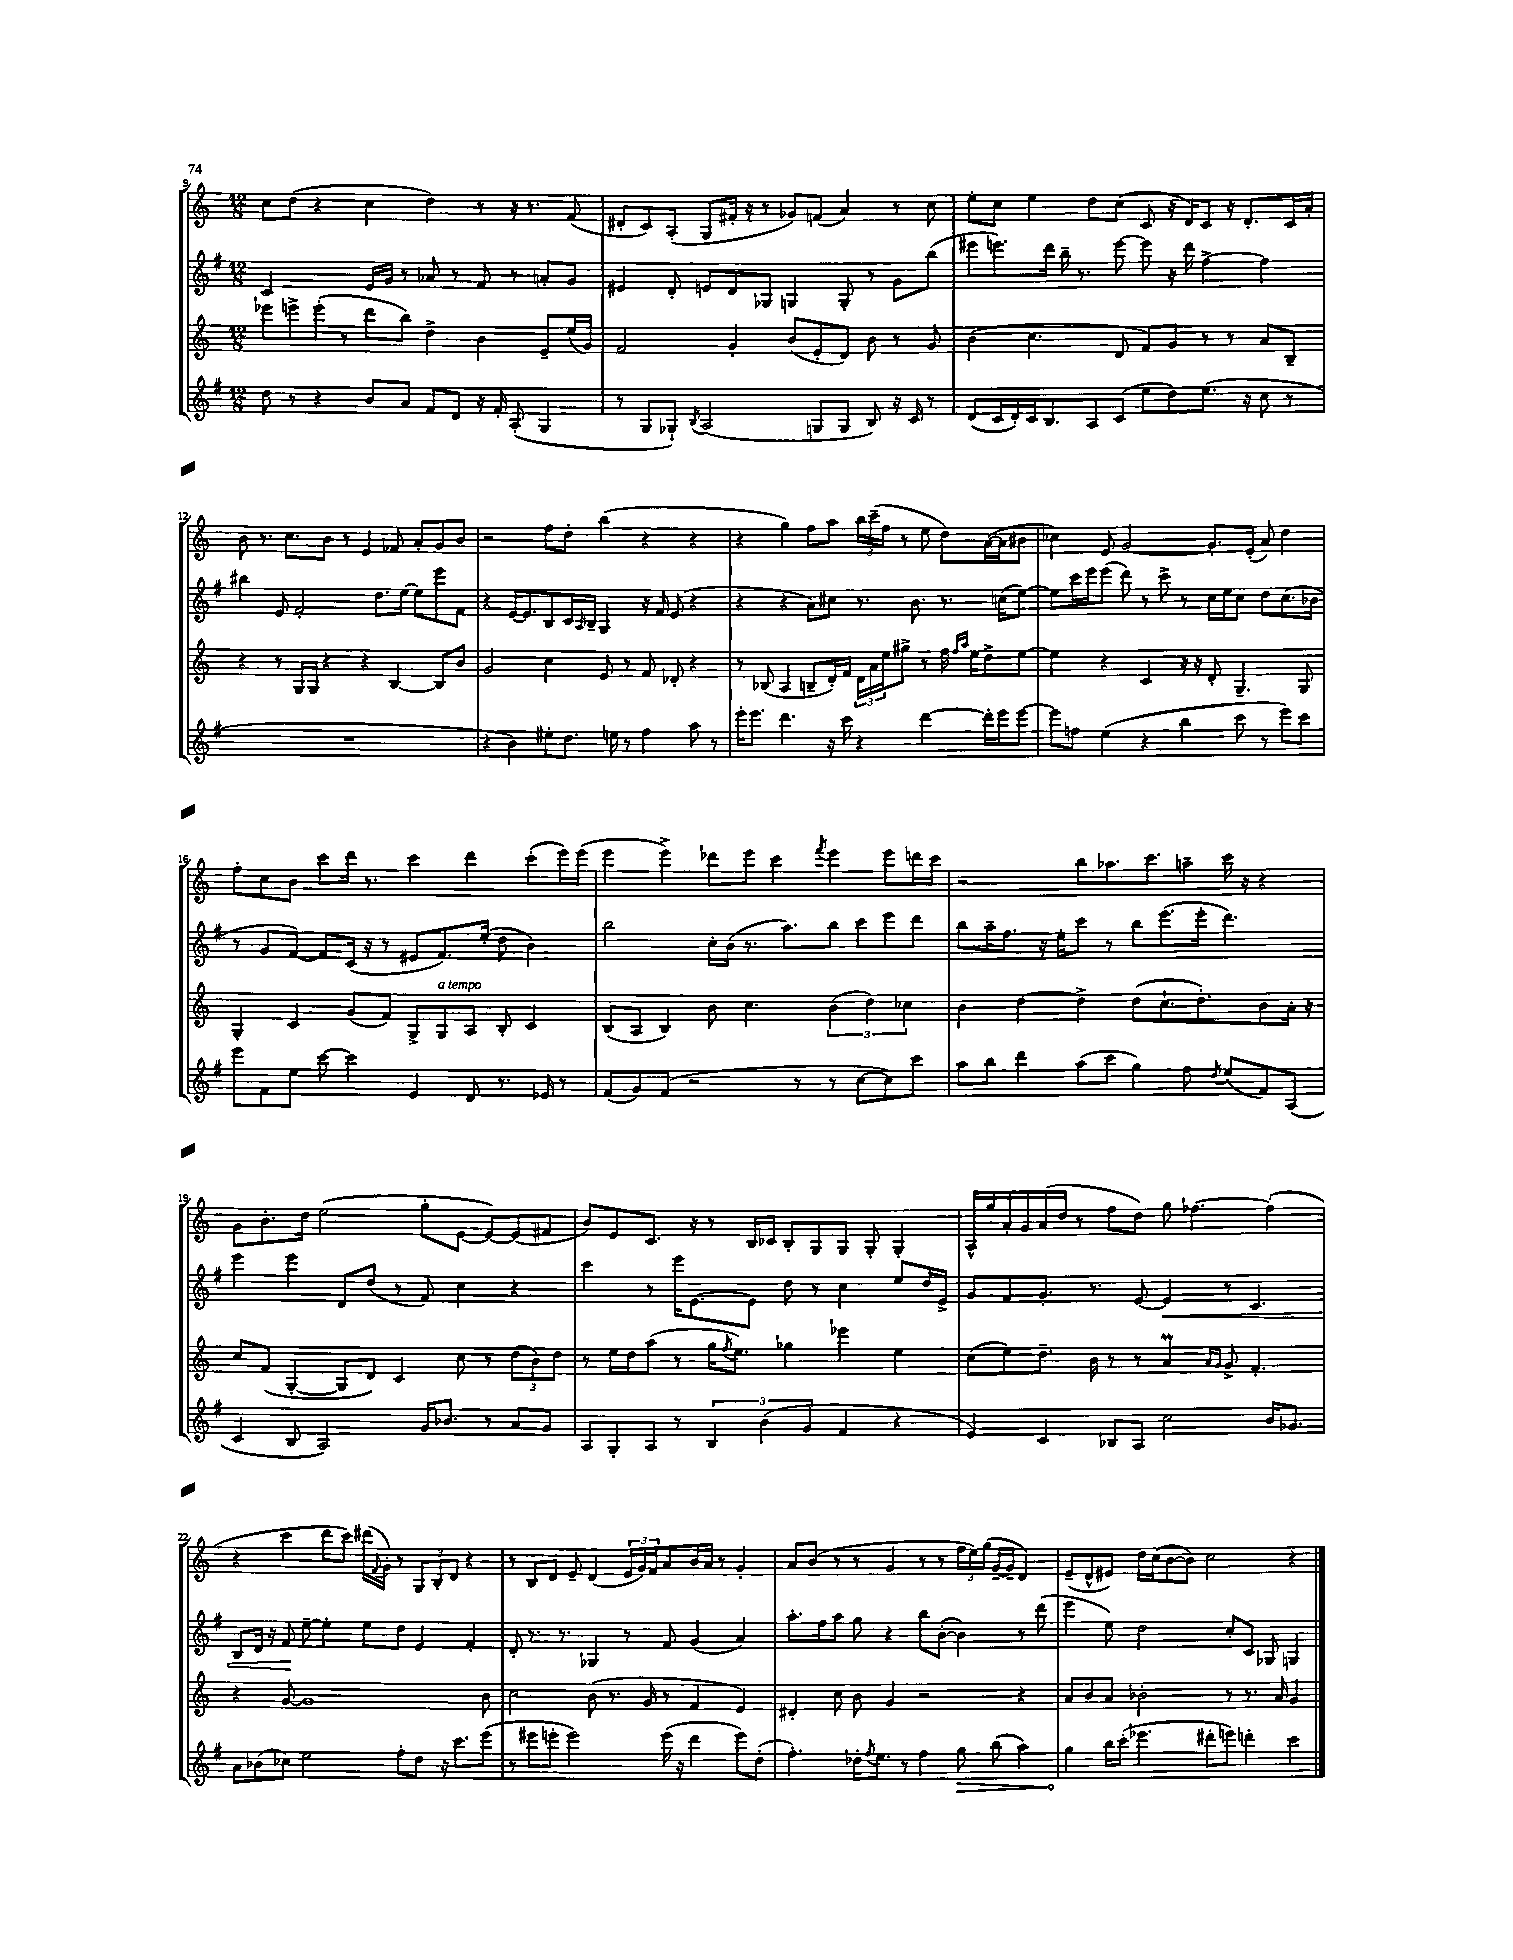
<<
\new StaffGroup <<
\new Staff = "s0" {
    \clef treble \key c \major \numericTimeSignature \time 12/8
    c''8 d''8( r4 c''4 d''4) r8 r16 r8. f'8( |
    dis'8-. c'8) a8-.( g8 fis'16-. r16 r8 ges'8) f'8( a'4) r8 c''8 |
    e''8-. c''8 e''4 d''8 c''8( c'8 r16 d'16) c'8 r16 d'8.-. c'16 a'16-. |
    b'8 r8. c''8. b'8 r8 e'4 fes'8 a'8-. g'8 b'8 |
    r2 f''8 d''8-. b''4( r4 r4 |
    r4 g''4) f''8 a''8 \tuplet 3/2 { b''16 c'''16--( f''16 } r8 e''8 d''8) a'16~( a'16 bis'8 |
    ces''4) e'8 g'2~ g'8.-. e'16-.( a'8) d''4 |
    f''8-. c''8 b'8 c'''8 d'''16 r8. c'''4 d'''4 c'''8-.( e'''16) e'''16( |
    e'''4 e'''4->) des'''8 e'''8 c'''4 \acciaccatura { f'''8 } e'''4 e'''8 d'''16 c'''16 |
    r2 b''8 aes''8. c'''8. a''8-- c'''16 r16 r4 |
    g'8 b'8.-. d''16 e''2( g''8-. e'8~ e'8~) e'8( fis'8 |
    b'8) e'8 c'8. r16 r8 b16 ces'16 b8-. g8 g8 g8-. g4-. |
    a16-^ g''16 a'16-. g'16 a'16( d''16 r8 f''8 d''8) g''8 fes''4.~ fes''4-.( |
    r4 c'''4 d'''8 c'''8) dis'''16( \appoggiatura { f'8 } g'16-.) r8 \tuplet 3/2 { g8 b8-. d'8 } r4 |
    r8 b8 d'8 e'8-- d'4( \tuplet 3/2 { e'16 g'16) f'16 } a'8 b'16 a'16 r8 g'4-. |
    a'8 b'8( r8 r8 g'4 r8 r8 \tuplet 3/2 { f''16 e''16) g''16( } g'16~-- g'16-- d'4) |
    e'8--( d'8-^ eis'8) d''16 c''16( b'8~ b'8) c''2 r4 \bar "|." |
}
\new Staff = "s1" {
    \clef treble \key g \major \numericTimeSignature \time 12/8
    c'2 e'16 g'16 r8 aes'8 r8 fis'8 r8 a'8-. g'8 |
    eis'4 d'8-. e'8 d'8 ges8 g4 g8-. r8 g'8 b''8( |
    eis'''8 e'''8.) d'''16 b''16-- r8. e'''8~ e'''8 r16 d'''16 fis''4~-> fis''4 |
    bis''4 e'8 fis'2-. d''8. e''16~ e''8 e'''8 fis'8 |
    r4 e'16~ e'8. b8 c'16 \grace { a16 } b16-- g4 r16 fis'16 e'8( r4 |
    r4 r4 a'8) cis''8 r8. b'8. r8. c''16( e''8~) |
    e''8 c'''16 e'''16 e'''8( d'''8) r8 c'''8-> r8 c''16 e''16 c''8 d''8 c''8.( bes'16 |
    r8 g'8 fis'8~) fis'8 c'16( r16 r8 eis'8 fis'8.) e''16-.( d''8 b'4) |
    b''2 c''16-. b'16( r8. a''8.) b''8 c'''8 e'''8 d'''8 |
    b''8 a''16-- fis''8. r16 e''16-. c'''8 r8 b''8 e'''8.( e'''16-. d'''4.) |
    e'''4 e'''4 d'8 d''8( r8 fis'8) c''4 r4 |
    c'''4 r8 e'''16 e'8.~ e'8 d''8 r8 c''4 e''8 d''16 e'16-> |
    g'8 fis'8 g'8.-. r8. e'8~ e'4\< r8 c'4. |
    b8 d'16 r16 fis'8\! e''8~-- e''4-. e''8 d''8 e'4 fis'4-. |
    d'8-. r8. r8. ges4 r8 fis'8 g'4( a'4) |
    a''8.-. fis''16 a''8 g''8 r4 b''8 b'8~-.( b'4) r8 d'''8( |
    e'''4 e''8) d''2 c''8-. c'8 ges8 g4 \bar "|." |
}
\new Staff = "s2" {
    \clef treble \key c \major \numericTimeSignature \time 12/8
    ees'''8 e'''8-> e'''8-.( r8 d'''8 b''8) d''4-> b'4 e'8-- e''16( g'16) |
    f'2 g'4-. b'8( e'8-. d'8) b'8 r8 g'8 |
    b'4( c''4. d'8 f'8) g'8 r8 r8 a'8 b8-- |
    r4 r8 g16 g16 r4 r4 b4~ b8 b'8 |
    g'2 c''4 e'8 r8 f'8 des'8-. r4 |
    r8 bes8( a4 b8-- d'16-.) f'16 \tuplet 3/2 { d'16 a'16 e''16 } gis''8-> r8 f''16 \grace { f''16 a''16 } e''16 d''8-> e''8~ |
    e''4 r4 c'4 r16 r16 d'8-. g4.-- g8 |
    g4-. c'4 g'8( f'8) g8-> g8^\markup { \italic "a tempo" } a8 b8-. c'4 |
    b8( a8 b4) b'8 c''4. \tuplet 3/2 { b'4( d''4) ces''4 } |
    b'4 d''4~ d''4-> d''8( c''8.-! d''8.-.) b'8 a'16-. r16 |
    c''8 f'8( g4~-. g8 d'8) c'4 c''8 r8 \tuplet 3/2 { d''8( b'8) d''8 } |
    r8 e''16 d''16 a''8( r8 g''16 \acciaccatura { f''8 } e''8.) ges''4 ees'''4 e''4 |
    c''8( e''8) d''8.-- b'16 r8 r8 a'4\prall \grace { a'16 g'16 } g'8-> f'4.-. |
    r4 g'8~ g'1 b'8 |
    c''2 b'8( r8. g'16 r8 f'4 e'4) |
    dis'4-. c''8 b'8 g'4 r2 r4 |
    a'8 b'8 a'8 bes'2-. r8 r8. a'16 g'4 \bar "|." |
}
\new Staff = "s3" {
    \clef treble \key g \major \numericTimeSignature \time 12/8
    d''8 r8 r4 b'8 a'8 fis'8 d'8 r16 fis'16-. a8-.( g4 |
    r8 g8 ges8-!) \acciaccatura { b8 } a2( g8 g8 b8) r16 c'16 r8 |
    d'8( c'16 d'16-.) c'16 b8. a8 c'8( e''8 d''8) e''8.( r16 c''8 r8 |
    R1. |
    r4 b'4) eis''8-. d''8. e''16 r8 fis''4 a''8 r8 |
    e'''16-. e'''8. d'''4. r16 c'''16 r4 d'''4~ d'''16-. e'''16 e'''8~ |
    e'''8 f''8 e''4( r4 b''4 c'''8 r8 e'''8) c'''8 |
    e'''8 fis'8 e''8 c'''8~ c'''4 e'4 d'8 r8. ees'16 r8 |
    fis'8( g'8) fis'8( r2 r8 r8 c''8~ c''8) c'''8 |
    a''8 b''8 d'''4 a''8( c'''8 g''4) fis''8 \acciaccatura { d''8 } e''8( fis'8) a8( |
    c'4 b8 a2) g'16 bes'8. r8 a'8 g'8 |
    a8 g8-. a8 r8 \tuplet 3/2 { b4 b'4( g'4 } fis'4 r4 |
    e'4) c'4 bes8 a8 c''2 b'16 ges'8. |
    a'8 bes'8( ces''8) e''2 fis''8-. d''8 r16 c'''8. e'''8( |
    r8 eis'''8 e'''8-. e'''2) e'''16( r16 d'''4 e'''8) d''8-.( |
    fis''4.-.) des''16-. \acciaccatura { fis''8 } e''8. r8 fis''4 \once \override Hairpin.circled-tip = ##t g''8\> b''8( a''4) |
    g''4\! b''16 c'''16-.( ees'''4. dis'''8-. e'''8) d'''4-. c'''4 \bar "|." |
}
>>
>>
\layout { \context { \Score currentBarNumber = #9 } }
